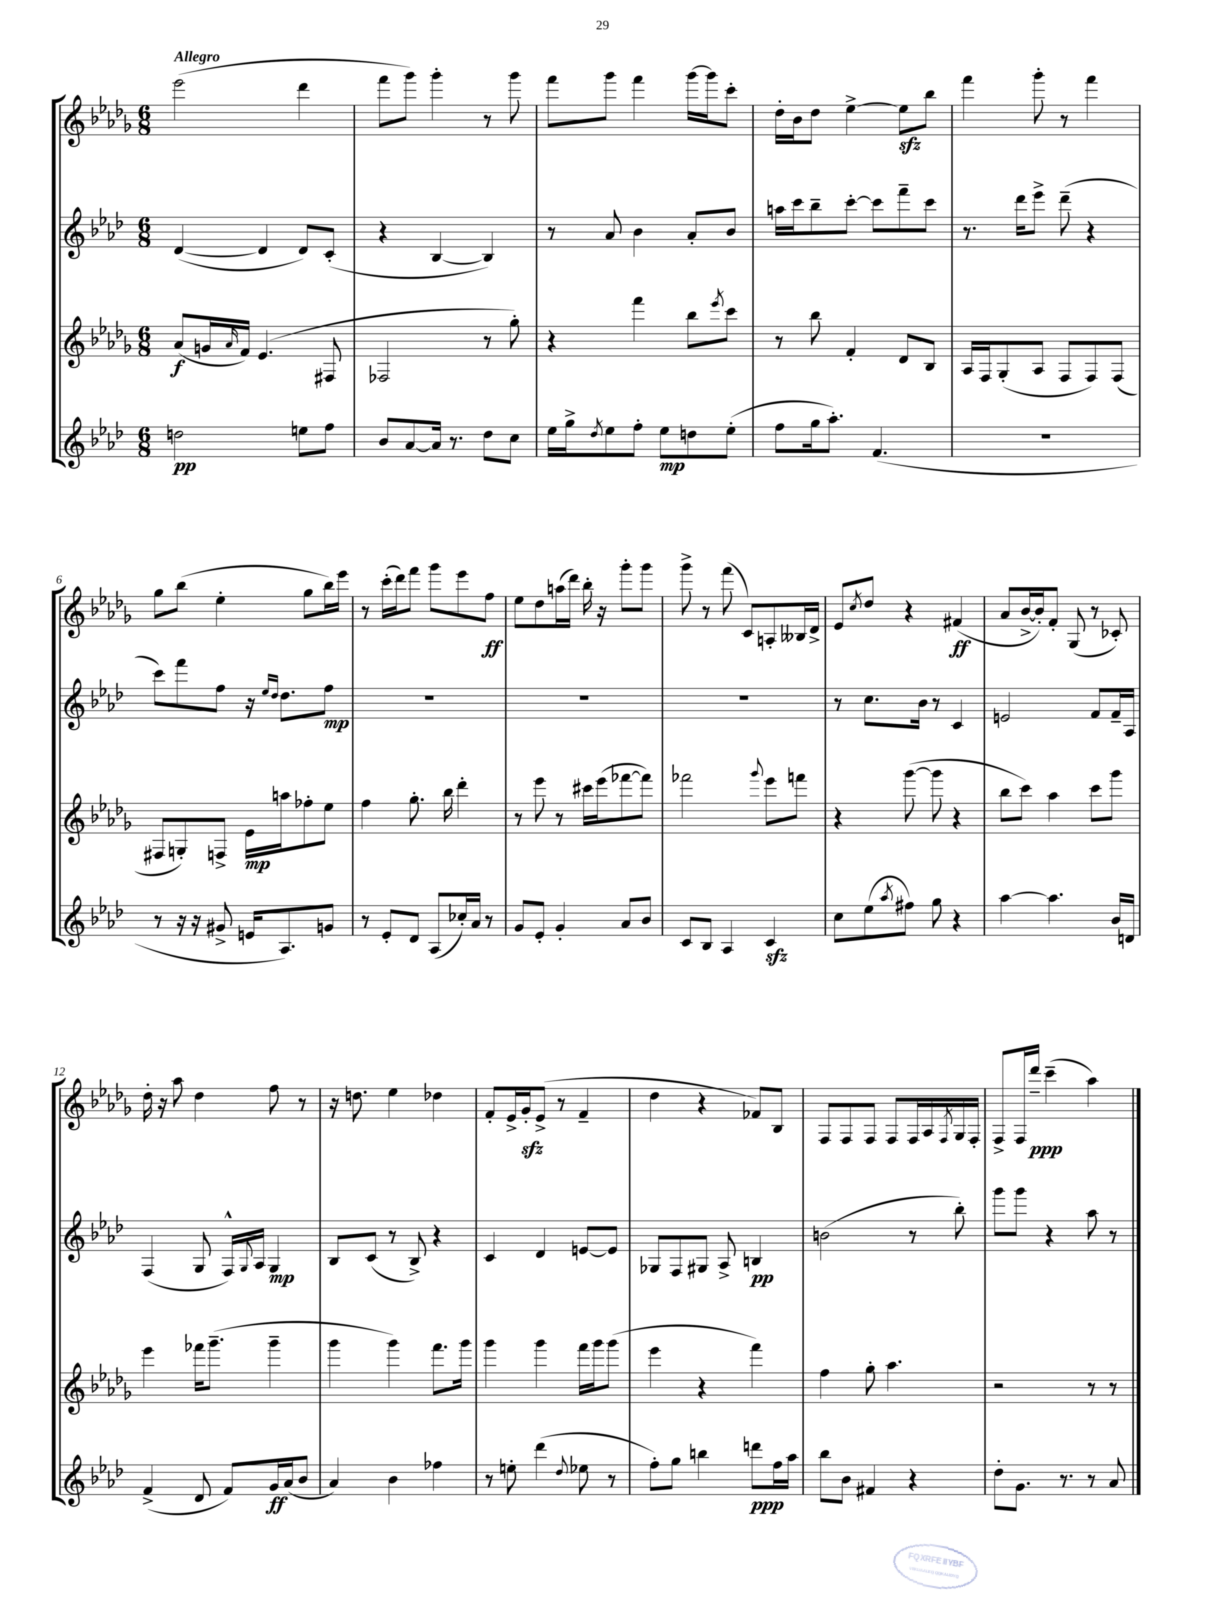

**kern	**dynam	**kern	**dynam	**kern	**dynam	**kern	**dynam
*part4	*part4	*part3	*part3	*part2	*part2	*part1	*part1
*staff4	*staff4	*staff3	*staff3	*staff2	*staff2	*staff1	*staff1
*clefG2	*	*clefG2	*	*clefG2	*	*clefG2	*
*k[b-e-a-d-]	*	*k[b-e-a-d-g-]	*	*k[b-e-a-d-]	*	*k[b-e-a-d-g-]	*
*M6/8	*	*M6/8	*	*M6/8	*	*M6/8	*
=1	=1	=1	=1	=1	=1	=1	=1
!	!	!	!	!	!	!LO:TX:a:B:t=Allegro	!
2ddn\	pp	(8a-/L	f	([4d-/	.	(2eee-\	.
.	.	16gn/L	.	.	.	.	.
.	.	16qqa-/	.	.	.	.	.
.	.	16f/JJ)	.	.	.	.	.
.	.	(4.e-/	.	4d-/]	.	.	.
8een\L	.	.	.	8d-/L)	.	4ddd-\	.
8ff\J	.	8F#X/	.	(8c'/J	.	.	.
=2	=2	=2	=2	=2	=2	=2	=2
8b-/L	.	2F-X/	.	4r	.	8fff\L	.
[8a-/	.	.	.	.	.	8ggg-\J)	.
16a-/Jk]	.	.	.	[4B-/	.	4ggg-'\	.
8.r	.	.	.	.	.	.	.
8dd-\L	.	8r	.	4B-/])	.	8r	.
8cc\J	.	8gg-'\)	.	.	.	8ggg-\	.
=3	=3	=3	=3	=3	=3	=3	=3
16ee-\LL	.	4r	.	8r	.	8fff\L	.
16gg^\J	.	.	.	.	.	.	.
8qdd-/	.	.	.	.	.	.	.
8ee-\	.	.	.	8a-/	.	8ggg-\J	.
8ff'\J	.	4fff\	.	4b-\	.	4fff\	.
8ee-\L	mp	.	.	.	.	.	.
8ddn\	.	8bb-\L	.	8a-'/L	.	[16ggg-\LL	.
.	.	.	.	.	.	16ggg-\J]	.
.	.	8qeee-/	.	.	.	.	.
(8ee-'\J	.	8ccc\J	.	8b-/J	.	8ccc'\J	.
=4	=4	=4	=4	=4	=4	=4	=4
8ff\L	.	8r	.	16aan\LL	.	16dd-'\LL	.
.	.	.	.	16ccc\J	.	16b-\J	.
16gg\k	.	8bb-\	.	8bb-~\	.	8dd-\J	.
8.aa-'\J)	.	.	.	.	.	.	.
.	.	4f'/	.	[8ccc'\J	.	[4ee-^\	.
(4.f/	.	.	.	8ccc\L]	.	.	.
.	.	8d-/L	.	8fff~\	.	8ee-zz\L]	.
.	.	8B-/J	.	8ccc\J	.	8bb-\J	.
=5	=5	=5	=5	=5	=5	=5	=5
2.r	.	16A-/LL	.	8.r	.	4fff\	.
.	.	16F/J	.	.	.	.	.
.	.	(8G-'/	.	.	.	.	.
.	.	.	.	16ddd-\KL	.	.	.
.	.	8A-/J	.	8eee-^\J	.	8ggg-'\	.
.	.	8F/L	.	(8ddd-~\	.	8r	.
.	.	8F/)	.	4r	.	4fff\	.
.	.	(8F/J	.	.	.	.	.
!!LO:LB:g=z
=6	=6	=6	=6	=6	=6	=6	=6
8r	.	8F#X/L	.	8ccc\L)	.	8gg-\L	.
16r	.	8Gn'/)	.	8fff\	.	(8bb-\J	.
16r	.	.	.	.	.	.	.
8g#X^/	.	8Fn^/J	.	8ff\J	.	4ee-'\	.
16en/KL	.	16e-\LL	mp	16r	.	.	.
.	.	.	.	16qqee-/LL	.	.	.
.	.	.	.	16qqdd-/JJ	.	.	.
8.A-/)	.	16aan\J	.	8.dd-\L	.	.	.
.	.	8ff-X'\	.	.	.	8gg-\L	.
8gn/J	.	8ee-\J	.	8ff\J	mp	16bb-\L)	.
.	.	.	.	.	.	16eee-\JJ	.
=7	=7	=7	=7	=7	=7	=7	=7
8r	.	4ff\	.	2.r	.	8r	.
8e-'/L	.	.	.	.	.	(16ccc'\LL	.
.	.	.	.	.	.	16ddd-\J)	.
8d-/J	.	8.gg-'\	.	.	.	8fff\J	.
(8A-/L	.	.	.	.	.	8ggg-\L	.
.	.	16bb-\	.	.	.	.	.
16cc-X'/L)	.	4ddd-'\	.	.	.	8eee-\	.
16a-/JJ	.	.	.	.	.	.	.
8r	.	.	.	.	.	8ff\J	ff
=8	=8	=8	=8	=8	=8	=8	=8
8g/L	.	8r	.	2.r	.	8ee-\L	.
8e-'/J	.	8eee-\	.	.	.	8dd-\	.
4g'/	.	8r	.	.	.	(16aan\L	.
.	.	.	.	.	.	16ddd-\JJ)	.
.	.	16ccc#X\LL	.	.	.	16bb-'\	.
.	.	(16eee-\J	.	.	.	16r	.
8a-/L	.	[8fff-X\	.	.	.	8ggg-'\L	.
8b-/J	.	8fff-\J])	.	.	.	8ggg-\J	.
=9	=9	=9	=9	=9	=9	=9	=9
8c/L	.	2fff-X\	.	2.r	.	8ggg-^\	.
8B-/J	.	.	.	.	.	8r	.
4A-/	.	.	.	.	.	(8fff\	.
.	.	.	.	.	.	8c/L)	.
.	.	8qqggg-/	.	.	.	.	.
4czz/	.	8eee-\L	.	.	.	8An'/	.
.	.	8fffn\J	.	.	.	16B--X/L	.
.	.	.	.	.	.	16d-^/JJ	.
=10	=10	=10	=10	=10	=10	=10	=10
8cc\L	.	4r	.	8r	.	8e-/L	.
.	.	.	.	.	.	8qcc/	.
(8ee-\	.	.	.	8.cc\L	.	8dd-/J	.
8qaa-/	.	.	.	.	.	.	.
8ff#X\J)	.	([8ggg-\	.	.	.	4r	.
.	.	.	.	16b-\Jk	.	.	.
8gg\	.	8ggg-\]	.	8r	.	.	.
4r	.	4r	.	4c/	.	(4f#X/	ff
=11	=11	=11	=11	=11	=11	=11	=11
[4aa-\	.	8bb-\L	.	2en/	.	8a-/L	.
.	.	8ccc\J)	.	.	.	[16b-^/L	.
.	.	.	.	.	.	16b-'/J])	.
4.aa-\]	.	4aa-\	.	.	.	8f'/J	.
.	.	.	.	.	.	(8G-/	.
.	.	8ccc\L	.	8f/L	.	8r	.
16b-/LL	.	8ggg-\J	.	16f~/L	.	8c-X'/)	.
16dn/JJ	.	.	.	16A-/JJ	.	.	.
!!LO:LB:g=z
=12	=12	=12	=12	=12	=12	=12	=12
(4f^/	.	4eee-\	.	(4F/	.	16dd-'\	.
.	.	.	.	.	.	16r	.
.	.	.	.	.	.	8aa-\	.
8d-/	.	16fff-X\KL	.	8G/	.	4dd-\	.
.	.	(8.ggg-~\J	.	.	.	.	.
8f/L)	.	.	.	16F^^/LL)	.	.	.
.	.	.	.	8qqG/	.	.	.
.	.	.	.	16A-/JJ	.	.	.
16g/L	ff	4ggg-~\	.	4G/	mp	8ff\	.
(16a-/J	.	.	.	.	.	.	.
8b-/J	.	.	.	.	.	8r	.
=13	=13	=13	=13	=13	=13	=13	=13
4a-/)	.	4ggg-\	.	8B-/L	.	16r	.
.	.	.	.	.	.	8.ddn\	.
.	.	.	.	(8c/J	.	.	.
4b-\	.	4ggg-\)	.	8r	.	4ee-\	.
.	.	.	.	8B-^/)	.	.	.
4ff-X\	.	8.fff\L	.	4r	.	4dd-X\	.
.	.	16ggg-\Jk	.	.	.	.	.
=14	=14	=14	=14	=14	=14	=14	=14
8r	.	4ggg-\	.	4c/	.	8f'/L	.
8een'\	.	.	.	.	.	16e-^/L	.
.	.	.	.	.	.	16g-zz'/J	.
(4ddd-\	.	4ggg-\	.	4d-/	.	(8e-^/J	.
.	.	.	.	.	.	8r	.
8qqdd-/	.	.	.	.	.	.	.
8ee-X\	.	16fff\LL	.	[8en/L	.	4f~/	.
.	.	16ggg-\J	.	.	.	.	.
8r	.	(8ggg-\J	.	8e/J]	.	.	.
=15	=15	=15	=15	=15	=15	=15	=15
8ff'\L)	.	4eee-\	.	8G-X/L	.	4dd-\	.
8gg\J	.	.	.	8F/	.	.	.
4bbn\	.	4r	.	8G#X/J	.	4r	.
.	.	.	.	8A-^/	.	.	.
8dddn\L	ppp	4fff\)	.	4Bn/	pp	8f-X/L)	.
16ff\L	.	.	.	.	.	8B-/J	.
16aa-\JJ	.	.	.	.	.	.	.
=16	=16	=16	=16	=16	=16	=16	=16
8bb-\L	.	4ff\	.	(2bn\	.	8F/L	.
8b-\J	.	.	.	.	.	8F/	.
4f#X/	.	8gg-'\	.	.	.	8F/J	.
.	.	4.aa-\	.	.	.	8F/L	.
4r	.	.	.	8r	.	16F/L	.
.	.	.	.	.	.	16A-/	.
.	.	.	.	.	.	8qF/	.
.	.	.	.	8bb-'\)	.	16G-/	.
.	.	.	.	.	.	16F'/JJ	.
=17	=17	=17	=17	=17	=17	=17	=17
8dd-'\L	.	2r	.	8ggg\L	.	8F^/L	.
8.g\J	.	.	.	8ggg\J	.	16F/L	.
.	.	.	.	.	.	16ddd-~/JJ	ppp
.	.	.	.	4r	.	(4ccc~\	.
8.r	.	.	.	.	.	.	.
8r	.	8r	.	8aa-\	.	4aa-\)	.
8a-/	.	8r	.	8r	.	.	.
==	==	==	==	==	==	==	==
*-	*-	*-	*-	*-	*-	*-	*-
